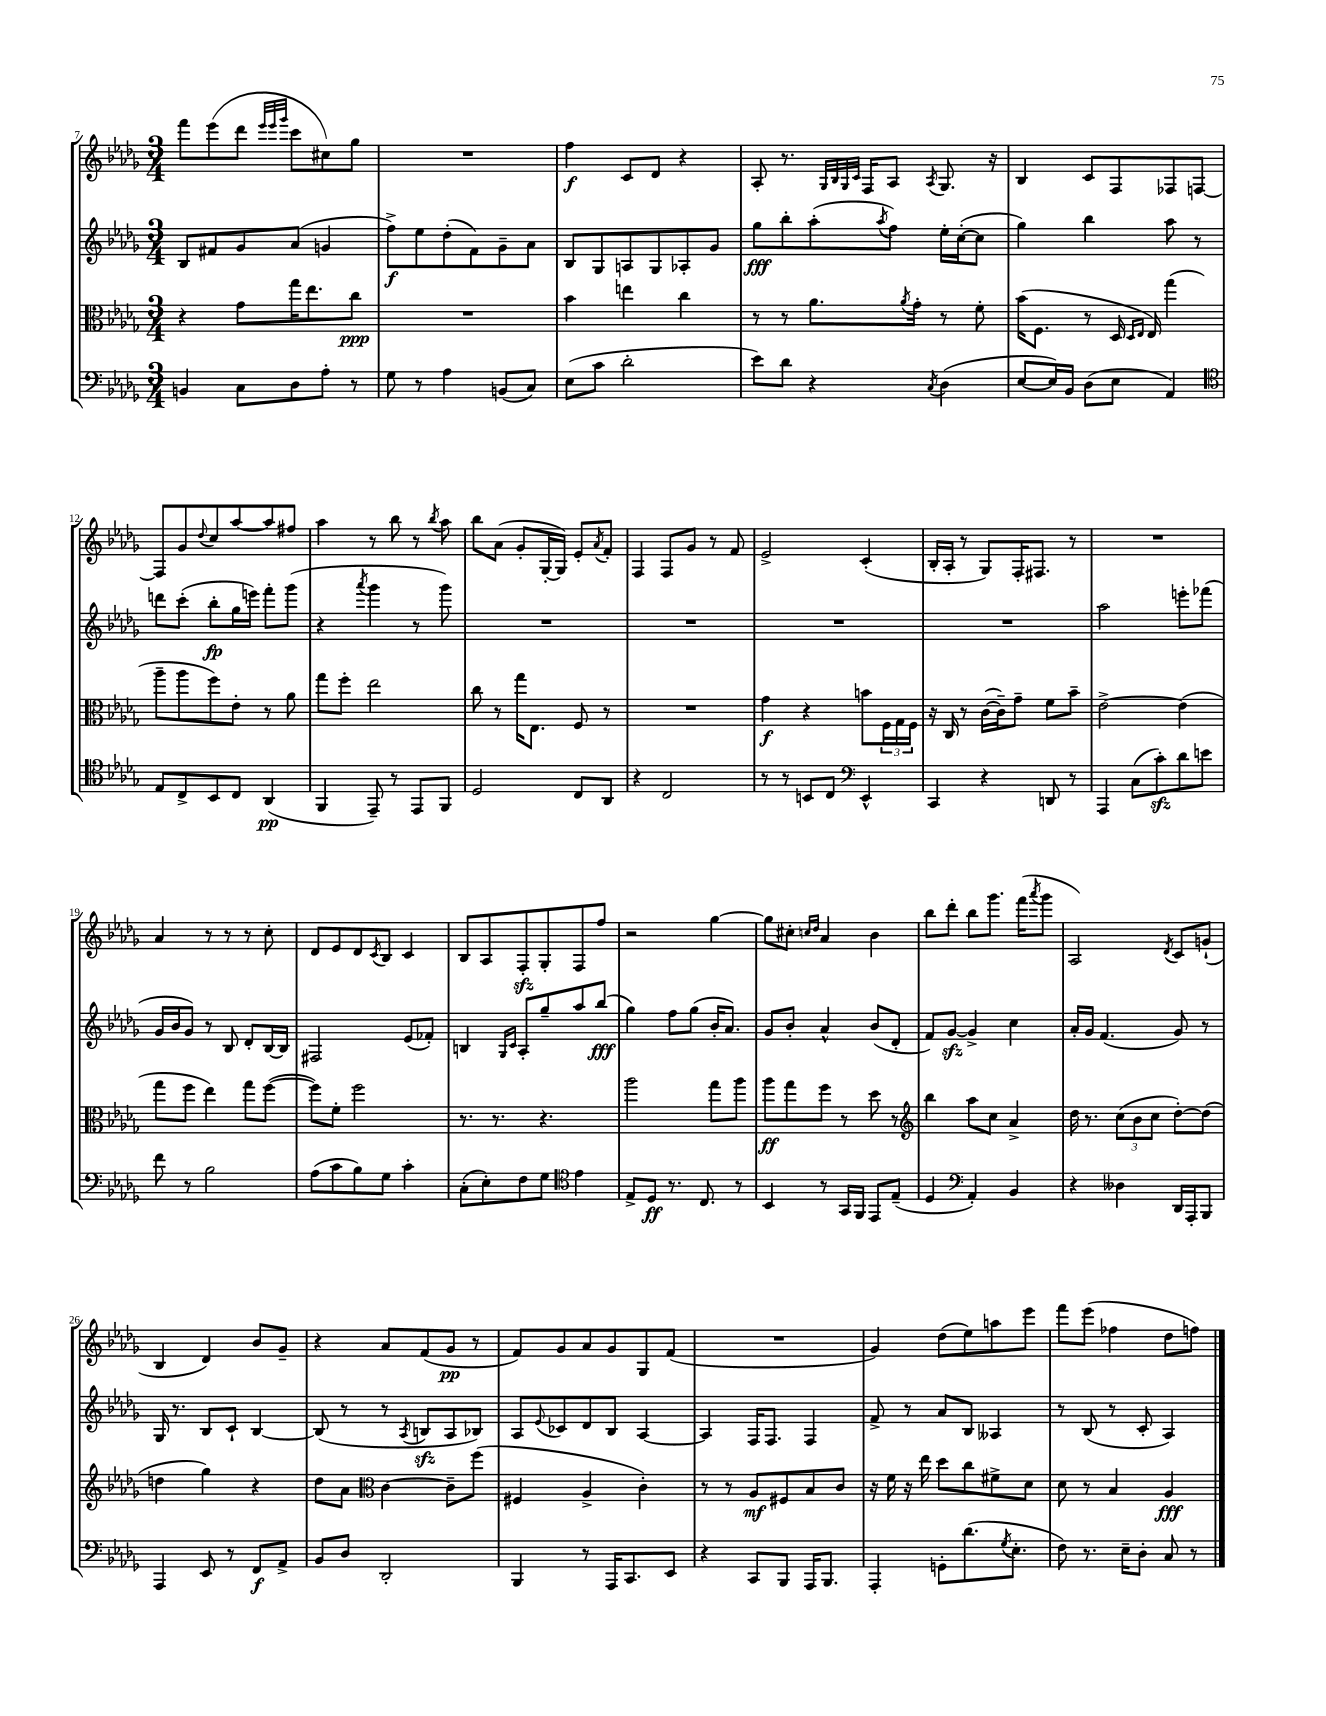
<<
\new StaffGroup <<
\new Staff = "s0" {
    \clef treble \key des \major \numericTimeSignature \time 3/4
    f'''8 ees'''8( des'''8 \grace { ees'''32 ees'''32 ges'''32 } c'''8 cis''8) ges''8 |
    R2. |
    f''4\f c'8 des'8 r4 |
    aes8-. r8. \grace { ges32 bes32 ges32 c'32 } f16 aes8 \acciaccatura { aes8 } ges8. r16 |
    bes4 c'8 f8 fes8 f8~ |
    f8 ges'8 \appoggiatura { des''8 } c''8 aes''8~ aes''8 fis''8 |
    aes''4 r8 bes''8 r8 \acciaccatura { bes''8 } aes''8 |
    bes''8 aes'8( ges'8-. ges16~-. ges16) ees'8-. \acciaccatura { aes'8 } f'8-. |
    f4 f8 ges'8 r8 f'8 |
    ees'2-> c'4-.( |
    bes16-. aes16-. r8 ges8) f16-. fis8. r8 |
    R2. |
    aes'4 r8 r8 r8 c''8-. |
    des'8 ees'8 des'8 \acciaccatura { c'8 } bes8 c'4 |
    bes8 aes8 f8-.\sfz ges8-. f8 f''8 |
    r2 ges''4~ |
    ges''8 cis''8-. \grace { c''16 des''16 } aes'4 bes'4 |
    bes''8 des'''8-. bes''8 ges'''8. f'''16( \acciaccatura { aes'''8 } ges'''8 |
    aes2) \acciaccatura { des'8 } c'8 g'8-!( |
    bes4 des'4) bes'8 ges'8-- |
    r4 aes'8 f'8( ges'8\pp r8 |
    f'8) ges'8 aes'8 ges'8 ges8 f'8( |
    R2. |
    ges'4) des''8( ees''8) a''8 ees'''8 |
    f'''8 ees'''8( fes''4 des''8 f''8) \bar "|." |
}
\new Staff = "s1" {
    \clef treble \key des \major \numericTimeSignature \time 3/4
    bes8 fis'8 ges'8 aes'8( g'4 |
    f''8->\f) ees''8 des''8-.( f'8) ges'8-- aes'8 |
    bes8 ges8 a8 ges8 aes8-. ges'8 |
    ges''8\fff bes''8-. aes''8-.( \acciaccatura { aes''8 } f''8) ees''16-. c''16~-.( c''8 |
    ges''4) bes''4 aes''8 r8 |
    d'''8 c'''8-.( bes''8-.\fp ges''16 e'''16) f'''8-. ges'''8( |
    r4 \acciaccatura { aes'''8 } ges'''4 r8 ges'''8) |
    R2. |
    R2. |
    R2. |
    R2. |
    aes''2 e'''8-. fes'''8( |
    ges'16 bes'16 ges'8) r8 bes8 des'8-. bes16~ bes16 |
    fis2 ees'8( fes'8-.) |
    b4 \grace { ges16 c'16 } aes8-. ges''8-- aes''8 bes''8\fff( |
    ges''4) f''8 ges''8( bes'16-. aes'8.) |
    ges'8 bes'8-. aes'4-^ bes'8( des'8-. |
    f'8) ges'8~\sfz ges'4-> c''4 |
    aes'16-. ges'16 f'4.( ges'8) r8 |
    ges16 r8. bes8 c'8-! bes4~ |
    bes8( r8 r8 \acciaccatura { aes8 } b8\sfz aes8 bes8) |
    aes8 \appoggiatura { ees'8 } ces'8 des'8 bes8 aes4~ |
    aes4 f16 f8. f4 |
    f'8-> r8 aes'8 bes8 aeses4 |
    r8 bes8( r8 c'8-. aes4) \bar "|." |
}
\new Staff = "s2" {
    \clef alto \key des \major \numericTimeSignature \time 3/4
    r4 ges'8 ges''16 ees''8. c''8\ppp |
    R2. |
    bes'4 e''4 c''4 |
    r8 r8 aes'8. \acciaccatura { aes'8 } ges'16-. r8 f'8-. |
    bes'16( f8. r8 des16 \grace { des16 ees16 } ees16) ges''4( |
    aes''8-- aes''8 f''8) ees'8-. r8 aes'8 |
    ges''8 f''8-. ees''2 |
    c''8 r8 ges''16 ees8. f8 r8 |
    R2. |
    ges'4\f r4 b'8 \tuplet 3/2 { f16 ges16 f16 } |
    r16 c16 r8 c'16~( c'16--) ges'8-- f'8 bes'8-- |
    ees'2~-> ees'4( |
    ges''8 f''8 ees''4) ges''8 f''8~( |
    f''8) f'8-. f''2 |
    r8. r8. r4. |
    aes''2 ges''8 aes''8 |
    aes''8\ff ges''8 f''8 r8 des''8 r8 |
    \clef treble bes''4 aes''8 c''8 aes'4-> |
    des''16 r8. \tuplet 3/2 { c''8( bes'8 c''8 } des''8~-.) des''8( |
    d''4 ges''4) r4 |
    des''8 aes'8 \clef alto c'4~ c'8-- f''8( |
    fis4 aes4-> c'4-.) |
    r8 r8 aes8\mf fis8 bes8 c'8 |
    r16 f'16 r16 ees''16 des''8 c''8 fis'8-> des'8 |
    des'8 r8 bes4 aes4\fff \bar "|." |
}
\new Staff = "s3" {
    \clef bass \key des \major \numericTimeSignature \time 3/4
    b,4 c8 des8 aes8-. r8 |
    ges8 r8 aes4 b,8( c8) |
    ees8( c'8 des'2-. |
    ees'8) des'8 r4 \acciaccatura { c8 } des4( |
    ees8~ ees16) bes,16 des8( ees8 aes,4) |
    \clef tenor ees8 c8-> bes,8 c8 aes,4\pp( |
    f,4 ees,8--) r8 ees,8 f,8 |
    des2 c8 aes,8 |
    r4 c2 |
    r8 r8 b,8 c8 \clef bass ees,4-^ |
    c,4 r4 d,8 r8 |
    aes,,4 c8( c'8-.\sfz) des'8 e'8 |
    f'8 r8 bes2 |
    aes8( c'8 bes8) ges8 c'4-. |
    c8-.( ees8-.) f8 ges8 \clef tenor ees'4 |
    ees8-> des8\ff r8. c8. r8 |
    bes,4 r8 ges,16 f,16 ees,8 ees8--( |
    des4 \clef bass aes,4-.) bes,4 |
    r4 deses4 des,16 aes,,16-. bes,,8 |
    aes,,4 ees,8 r8 f,8\f aes,8-> |
    bes,8 des8 des,2-. |
    bes,,4 r8 aes,,16 c,8. ees,8 |
    r4 c,8 bes,,8 aes,,16 bes,,8. |
    aes,,4-. g,8-. des'8.( \acciaccatura { ges8 } ees8.-. |
    f8) r8. ees16-- des8-. c8 r8 \bar "|." |
}
>>
>>
\layout { \context { \Score currentBarNumber = #7 } }
